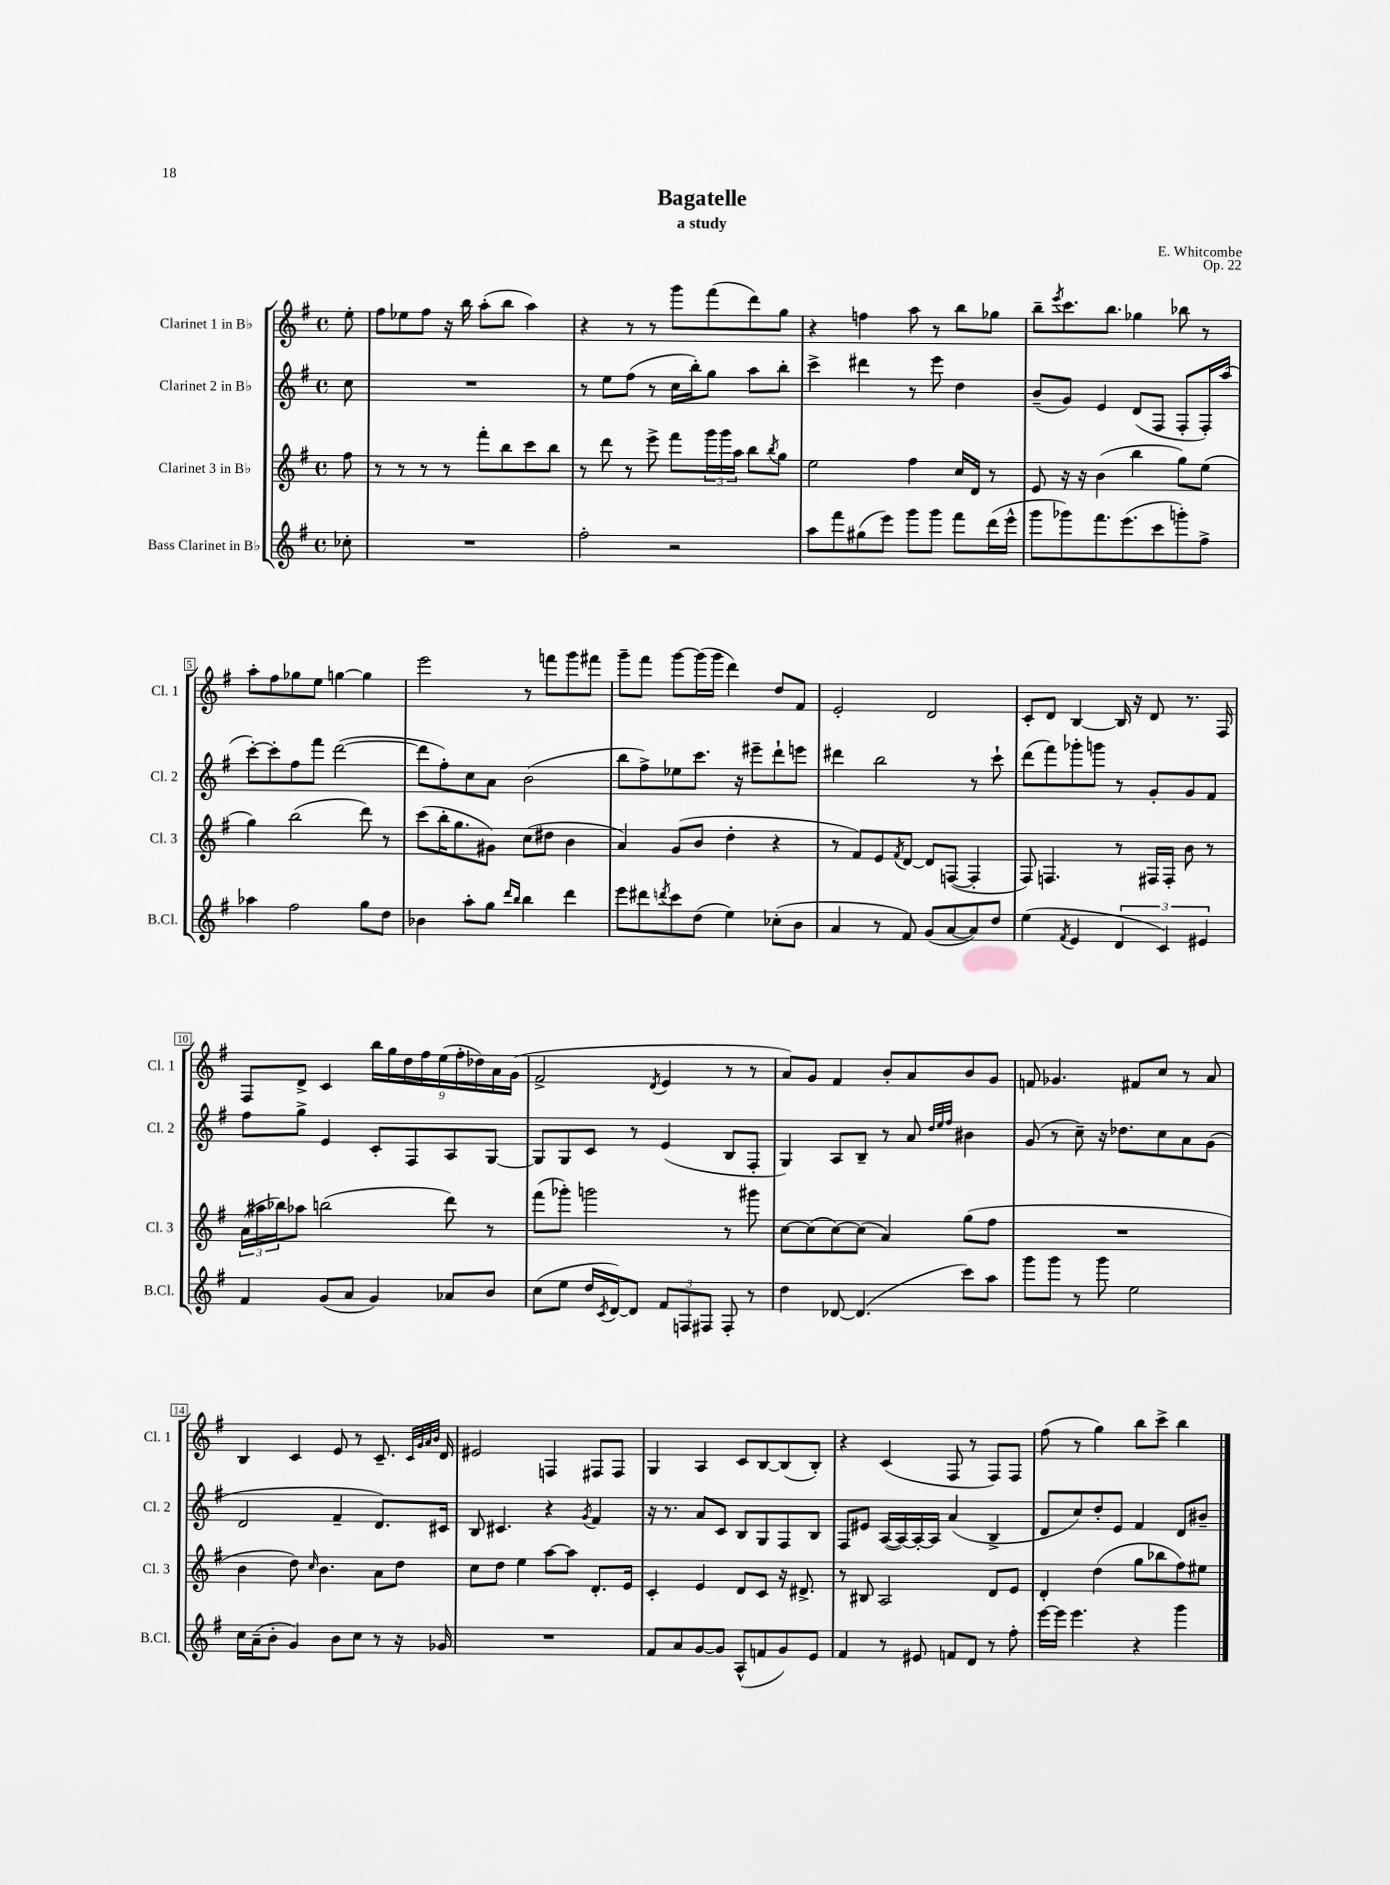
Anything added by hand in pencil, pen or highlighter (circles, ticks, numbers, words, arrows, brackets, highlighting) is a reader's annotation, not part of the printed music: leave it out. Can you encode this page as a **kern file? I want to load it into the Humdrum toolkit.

**kern	**kern	**kern	**kern
*part4	*part3	*part2	*part1
*staff4	*staff3	*staff2	*staff1
*I"Bass Clarinet in B♭	*I"Clarinet 3 in B♭	*I"Clarinet 2 in B♭	*I"Clarinet 1 in B♭
*I'B.Cl.	*I'Cl. 3	*I'Cl. 2	*I'Cl. 1
*clefG2	*clefG2	*clefG2	*clefG2
*k[f#]	*k[f#]	*k[f#]	*k[f#]
*M4/4	*M4/4	*M4/4	*M4/4
*met(c)	*met(c)	*met(c)	*met(c)
=	=	=	=
8cc-X'\	8ff#\	8cc\	8ee'\
=1	=1	=1	=1
1r	8r	1r	8ff#\L
.	8r	.	8ee-X\
.	8r	.	8ff#\J
.	8r	.	16r
.	.	.	16bb\
.	8fff#'\L	.	(8aa'\L
.	8bb\	.	8bb\J
.	8ccc\	.	4aa\)
.	8bb\J	.	.
=2	=2	=2	=2
2ff#'\	8r	8r	4r
.	8ddd\	8ee\L	.
.	8r	(8ff#\J	8r
.	8eee^\	8r	8r
2r	8fff#\L	16cc\LL	8ggg\L
.	.	16bb'\J)	.
.	24ggg\L	8gg\J	(8fff#\
.	24ggg\	.	.
.	24aa\JJ	.	.
.	8bb\L	8aa\L	8ddd\)
.	8qbb/	.	.
.	8gg\J	8bb'\J	8gg\J
=3	=3	=3	=3
8aa\L	2ee\	4ccc^\	4r
8fff#\	.	.	.
(8gg#X\	.	4ddd#X\	4ffn\
8eee\J)	.	.	.
8ggg\L	4ff#\	8r	8aa\
8ggg\J	.	8eee\	8r
8fff#\L	16cc/LL	4dd\	8bb\L
.	16d/JJ	.	.
(16ddd\L	8r	.	8gg-X\J
16eee^^\JJ	.	.	.
=4	=4	=4	=4
8ggg\L	8e/	(8b~/L	8bb~\L
.	.	.	8qeee/
8ggg-X\)	16r	8g/J)	8.ccc\
.	16r	.	.
8.fff#\	(4b\	4e/	.
.	.	.	8.bb\J
(8.eee\	.	.	.
.	4bb\	(8d/L	4gg-X\
8ccc\	.	8F#/J	.
8gggn'\)	8gg\L)	8F#'/L	8bb-X\
8ff#^\J	(8ee\J	16F#'/L)	8r
.	.	(16aa/JJ	.
!!LO:LB:g=z
=5	=5	=5	=5
4aa-X\	4gg\)	[8ccc'\L)	8aa'\L
.	.	8ccc'\]	8ff#\
2ff#\	(2bb\	8ff#\	8gg-X\
.	.	8fff#\J	8ee\J
.	.	([2ddd\	[4ggn\
8gg\L	8ddd\)	.	4gg\]
8dd\J	8r	.	.
=6	=6	=6	=6
4b-X\	(8ccc\L	8ddd\L]	2eee\
.	16bb'\K	8ff#'\)	.
.	8.gg\	.	.
8aa'\L	.	8cc\	.
8gg\J	8g#X\J)	8a\J	.
16qqddd/LL	.	.	.
16qqbb/JJ	.	.	.
4bb\	(8cc\L	(2b\	8r
.	8dd#X\J	.	8fffn\L
4ddd\	4b\	.	8ggg\
.	.	.	8fff#X\J
=7	=7	=7	=7
8eee\L	4a/)	8bb\L	8ggg~\L
8ddd#X\	.	8ff#^\)	8fff#\J
8qdddn/	.	.	.
8ccc\	(8g/L	8ee-X\	[8ggg\L
(8dd\J	8b/J	8.ccc\J	(16ggg\L]
.	.	.	16ggg\JJ
4ee\)	4dd'\	.	4ddd\)
.	.	16r	.
.	.	8eee#X~\L	.
(8cc-X'\L	4r	8ddd`\	8dd/L
8b\J	.	8eeen\J	8f#/J
=8	=8	=8	=8
4a/	8r	4ddd#X\	2e'/
.	8f#/L)	.	.
8r	8e/	2bb\	.
.	8qf#/	.	.
8f#/)	[8d/J	.	.
(8g/L	8d/L]	.	2d/
[8a/	([8Fn/J	.	.
8a/])	4F'/]	8r	.
8dd/J	.	8ccc`\	.
=9	=9	=9	=9
(4ee\	8F#/)	(8ddd\L	8c'/L
.	4.Fn/	8fff#\)	8d/J
8qf#/	.	.	.
4e/	.	8ggg-X'\	[4B/
.	.	8gggn\J	.
6d/	8r	8r	16B/]
.	.	.	16r
.	16F#X/LL	8g'/L	8d/
6c/)	.	.	.
.	16F#'/JJ	.	.
.	8b\	8g/	8.r
6e#X/	.	.	.
.	8r	8f#/J	.
.	.	.	16F#/
!!LO:LB:g=z
=10	=10	=10	=10
4f#/	(24a\LL	8ff#\L	8F#/L
.	24aa#X\	.	.
.	24bb-X\J)	.	.
.	8aa-X\J	8gg^\J	8d^/J
(8g/L	(2bbn\	4e/	4c/
8a/J	.	.	.
4g/)	.	8c'/L	18bb\LL
.	.	.	18gg\
.	.	.	18dd\
.	.	8F#/	.
.	.	.	18ff#\
.	.	.	(18ee\
8a-X/L	8ddd\)	8A/	.
.	.	.	18ff#'\
.	.	.	18dd-X\)
8b/J	8r	[8G/J	.
.	.	.	18a\
.	.	.	(18g\JJ
=11	=11	=11	=11
(8cc\L	(8fff#\L	8G/L]	2f#^/
8ee\J	8ggg-X'\J)	8G/	.
16dd/LL	2gggn\	8c/J	.
8qc/	.	.	.
[16d/J)	.	.	.
8d/J]	.	8r	.
.	.	.	8qd/
12f#/L	.	(4e/	4e/
12Fn/	.	.	.
12F#X/J	.	.	.
8F#'/	8r	8B/L	8r
8r	8ggg#X\	8F#'/J	8r
=12	=12	=12	=12
4dd\	[8cc\L	4G/)	8a/L)
.	(8cc\]	.	8g/J
[8d-X/	[8cc\)	8A/L	4f#/
(4.d-/]	(8cc\J]	8B~/J	.
.	4a/)	8r	8b'/L
.	.	8a/	8a/
.	.	32qqdd/LLL	.
.	.	32qqee/	.
.	.	32qqff#/JJJ	.
8ccc\L)	(8gg\L	4b#X\	8b/
8aa\J	8ff#\J	.	8g/J
=13	=13	=13	=13
8ggg\L	1r	(8g/	8fn/
8ggg\J	.	8r	4.g-X/
8r	.	8cc~\)	.
8ggg\	.	16r	.
.	.	8.dd-X\L	.
2ee\	.	.	8f#X/L
.	.	8cc\	8cc/J
.	.	8a\	8r
.	.	(8g\J	8a/
!!LO:LB:g=z
=14	=14	=14	=14
16cc\LL	4b\	2d/	4B/
(16a~\J	.	.	.
8b'\J	.	.	.
4g/)	8dd\)	.	4c/
.	16qqcc/	.	.
.	4.b\	.	.
8b\L	.	4f#~/	8e/
8cc\J	.	.	8r
8r	8a\L	8.d/L)	8.c~/
16r	8dd\J	.	.
.	.	.	32qqc/LLL
.	.	.	32qqg/
.	.	.	32qqa/
.	.	.	32qqb/JJJ
16g-X/	.	16c#X/Jk	16d/
=15	=15	=15	=15
1r	8cc\L	8B/	2e#X/
.	8dd\J	4.c#X/	.
.	4ee\	.	.
.	[8aa\L	4r	4Fn/
.	8aa\J]	.	.
.	.	8qg/	.
.	8.d'/L	4f#/	8F#X/L
.	.	.	8F#/J
.	16e/Jk	.	.
=16	=16	=16	=16
8f#/L	4c'/	16r	4G/
.	.	8.r	.
8a/	.	.	.
[8g/	4e/	8a/L	4A/
8g/J]	.	8c/J	.
(8A^^/L	8d/L	8B/L	8c/L
8fn/	8c/J	8G/	[8B/
8g/)	16r	8F#/	(8B/]
.	8.d#X^/	.	.
8e/J	.	8B/J	8B'/J)
=17	=17	=17	=17
4f#/	8r	8F#/L	4r
.	8B#X/	8e#X/J	.
8r	2A/	([16A/LL	(4c/
.	.	16A/_)	.
8e#X/	.	16A'/_	.
.	.	16A/JJ]	.
8fn/L	.	(4a/	8F#/
8d/J	.	.	8r
8r	8d/L	4B^/	8F#/L)
8ff#'\	8e/J	.	8F#/J
=18	=18	=18	=18
[16eee\LL	4d'/	8d/L	(8ff#\
16eee\JJ]	.	.	.
4.eee\	.	8cc/)	8r
.	(4dd\	8dd'/	4gg\)
.	.	8e/J	.
4r	8gg\L	4f#/	8bb\L
.	8bb-X\	.	8ccc^\J
4ggg\	8ff#\)	8d/L	4bb\
.	8ee#X\J	8b#X~/J	.
==	==	==	==
*-	*-	*-	*-
